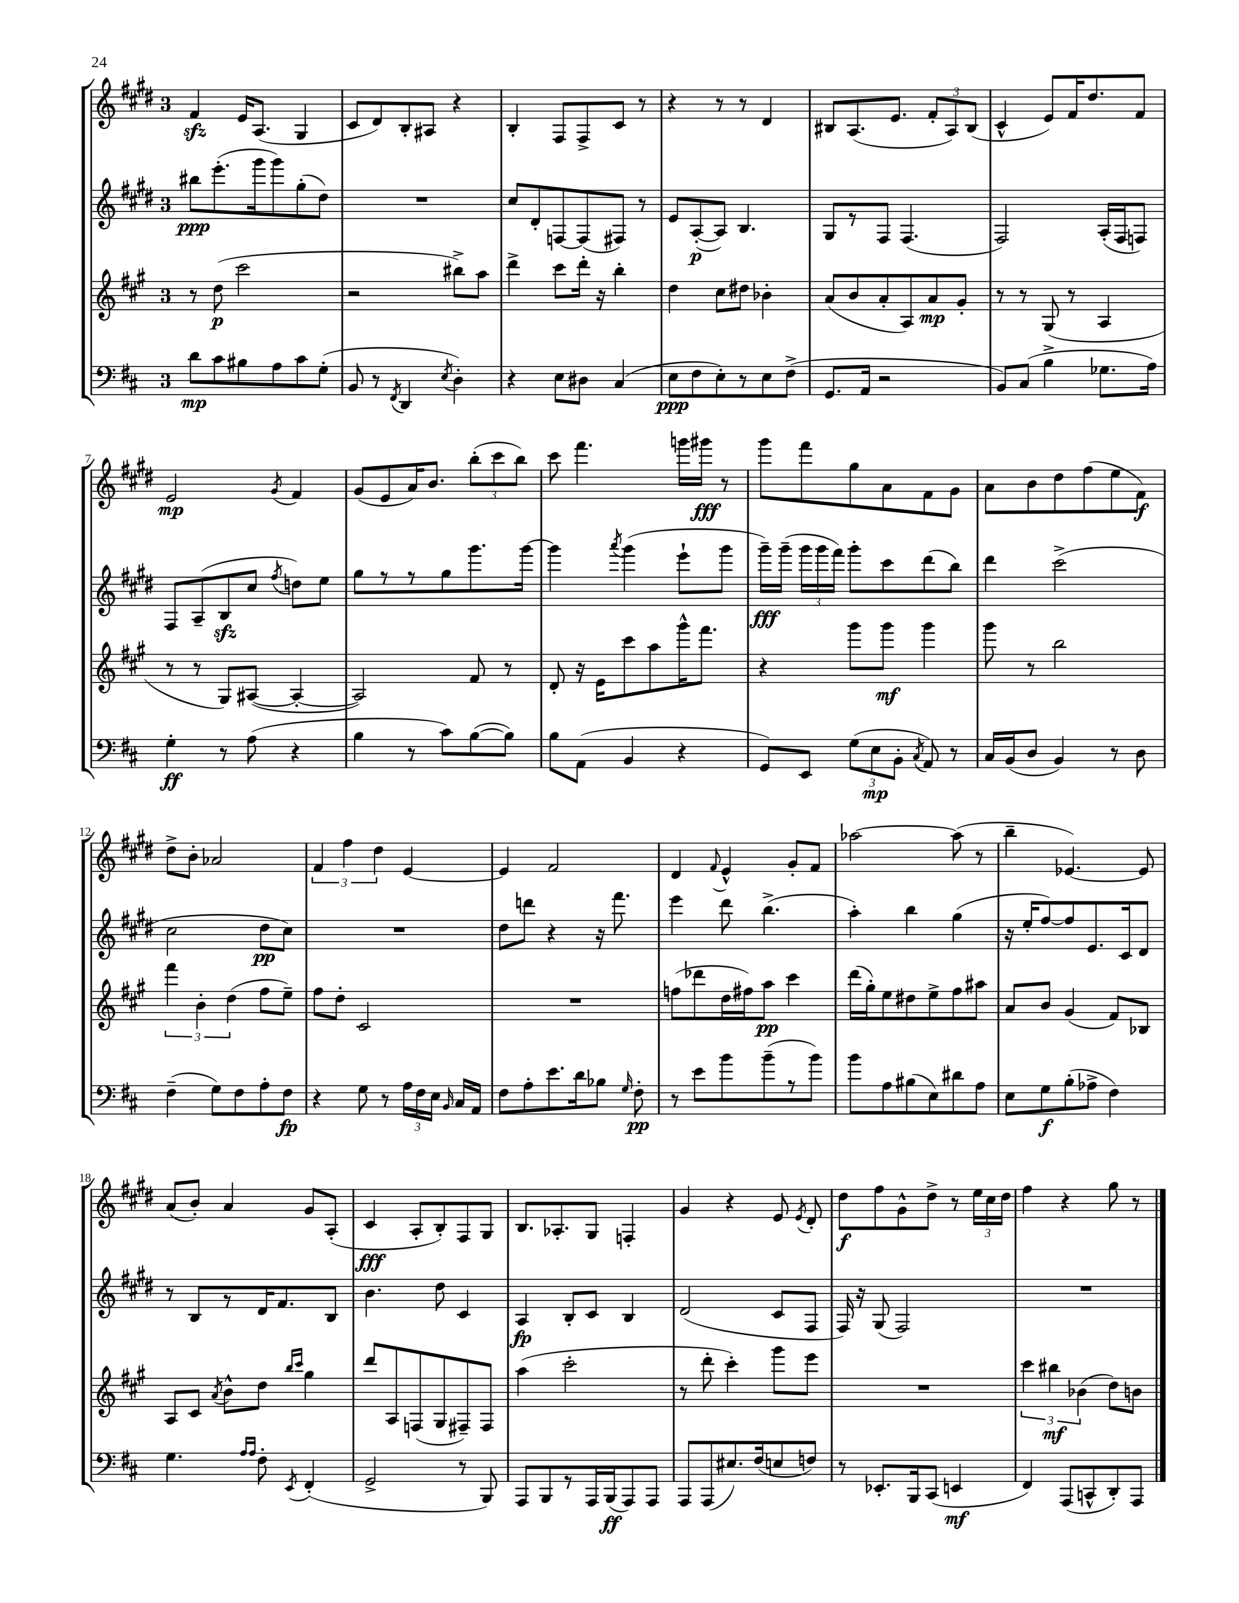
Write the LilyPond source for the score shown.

<<
\new StaffGroup <<
\new Staff = "s0" {
    \clef treble \key e \major \once \override Staff.TimeSignature.style = #'single-digit \time 3/4
    \autoBeamOff fis'4\sfz e'16[ a8.]( gis4 |
    cis'8[ dis'8) b8-. ais8] r4 |
    b4-. fis8[ fis8-> cis'8] r8 |
    r4 r8 r8 dis'4 |
    bis8[ a8.( e'8.] \tuplet 3/2 { fis'8[-. a8) bis8]( } |
    cis'4-^ e'8[) fis'16 dis''8. fis'8] |
    e'2\mp \acciaccatura { gis'8 } fis'4 |
    gis'8[( e'8 a'16) b'8.] \tuplet 3/2 { b''8[-.( cis'''8 b''8]) } |
    cis'''8 fis'''4. g'''16[ gis'''16]\fff r8 |
    gis'''8[ fis'''8 gis''8 a'8 fis'8 gis'8] |
    a'8[ b'8 dis''8 fis''8( e''8 fis'8]\f) |
    dis''8[-> b'8]-. aes'2 |
    \tuplet 3/2 { fis'4 fis''4 dis''4 } e'4~ |
    e'4 fis'2 |
    dis'4 \appoggiatura { fis'8 } e'4-^ gis'8[-. fis'8] |
    aes''2~ aes''8( r8 |
    b''4-- ees'4.~) ees'8 |
    a'8[( b'8]-.) a'4 gis'8[ a8]-.( |
    cis'4\fff a8[-. b8-.) fis8 gis8] |
    b8.[ aes8.-. gis8] f4-. |
    gis'4 r4 e'8 \acciaccatura { e'8 } dis'8-. |
    dis''8[\f fis''8 gis'8-^ dis''8]-> r8 \tuplet 3/2 { e''16[ cis''16 dis''16] } |
    fis''4 r4 gis''8 r8 \bar "|." |
}
\new Staff = "s1" {
    \clef treble \key e \major \once \override Staff.TimeSignature.style = #'single-digit \time 3/4
    \autoBeamOff bis''8[\ppp e'''8.-.( gis'''16 gis'''8) gis''8-.( dis''8]) |
    R2. |
    cis''8[ dis'8-. f8~ f8( fis8]) r8 |
    e'8[ a8~-.\p( a8]) b4. |
    gis8[ r8 fis8] fis4.( |
    fis2) a16[-.( fis16 f8]) |
    fis8[ a8--( b8\sfz cis''8] \acciaccatura { fis''8 } d''8[) e''8] |
    gis''8[ r8 r8 gis''8 gis'''8. gis'''16]~ |
    gis'''4 \acciaccatura { a'''8 } gis'''4( e'''8[-! gis'''8] |
    gis'''16[--\fff) gis'''16]--( \tuplet 3/2 { gis'''16[ gis'''16 fis'''16]) } gis'''8[-. cis'''8 dis'''8( b''8]) |
    dis'''4 cis'''2->( |
    cis''2 dis''8[\pp cis''8]) |
    R2. |
    dis''8[ d'''8] r4 r16 fis'''8. |
    e'''4 dis'''8 b''4.->( |
    a''4-.) b''4 gis''4( |
    r16 e''16[-. fis''8~) fis''8 e'8. cis'16 dis'8] |
    r8 b8[ r8 dis'16 fis'8. b8] |
    b'4. dis''8 cis'4 |
    a4\fp b8[-. cis'8] b4 |
    dis'2( cis'8[ fis8] |
    fis16) r16 gis8( fis2) |
    R2. \bar "|." |
}
\new Staff = "s2" {
    \clef treble \key a \major \once \override Staff.TimeSignature.style = #'single-digit \time 3/4
    \autoBeamOff r8 d''8\p( cis'''2 |
    r2 bis''8[->) a''8] |
    d'''4-> cis'''8[ d'''16]-. r16 b''4-. |
    d''4 cis''8[ dis''8] bes'4-. |
    a'8[( b'8 a'8-. a8) a'8\mp gis'8]-. |
    r8 r8 gis8( r8 a4 |
    r8 r8 gis8[) ais8]~( ais4~-. |
    ais2) fis'8 r8 |
    d'8-. r16 e'16[ cis'''8 a''8 gis'''16-^ fis'''8.] |
    r4 gis'''8[ gis'''8]\mf gis'''4 |
    gis'''8 r8 b''2 |
    \tuplet 3/2 { fis'''4 b'4-. d''4( } fis''8[ e''8]--) |
    fis''8[ d''8]-. cis'2 |
    R2. |
    f''8[( des'''8 d''16 fis''16) a''8]\pp cis'''4 |
    d'''16[( gis''16-.) e''8 dis''8 e''8-> fis''8 ais''8] |
    a'8[ b'8] gis'4( fis'8[) bes8] |
    a8[ cis'8] \acciaccatura { a'8 } b'8[-^ d''8] \grace { b''16[ cis'''16] } gis''4 |
    d'''8[ a8 f8( gis8 fis8--) fis8] |
    a''4( cis'''2-. |
    r8 d'''8-. cis'''4-.) gis'''8[ e'''8] |
    R2. |
    \tuplet 3/2 { cis'''4 bis''4\mf bes'4( } d''8[) b'8] \bar "|." |
}
\new Staff = "s3" {
    \clef bass \key d \major \once \override Staff.TimeSignature.style = #'single-digit \time 3/4
    \autoBeamOff d'8[\mp cis'8 bis8 a8 cis'8 g8]-.( |
    b,8 r8 \acciaccatura { fis,8 } d,4 \acciaccatura { e8 } d4-.) |
    r4 e8[ dis8] cis4( |
    e8[\ppp fis8 e8-.) r8 e8 fis8]->( |
    g,8.[ a,16] r2 |
    b,8[) cis8]( b4-> ges8.[ a16]) |
    g4-.\ff r8 a8( r4 |
    b4 r8 cis'8[) b8~( b8]) |
    b8[ a,8]( b,4 r4 |
    g,8[) e,8] \tuplet 3/2 { g8[( e8\mp b,8]-. } \acciaccatura { cis8 } a,8) r8 |
    cis16[ b,16( d8] b,4) r8 d8 |
    fis4--( g8[) fis8 a8-. fis8]\fp |
    r4 g8 r8 \tuplet 3/2 { a16[ fis16 e16] } \grace { b,16 } cis16[ a,16] |
    fis8[ a8-. e'8. d'16 bes8] \grace { g16 } fis8-.\pp |
    r8 e'8[ b'8 b'8--( r8 b'8]) |
    b'8[ a8 bis8( e8) dis'8 a8] |
    e8[ g8\f b8-.( aes8]-> fis4) |
    g4. \grace { a16[ a16] } fis8-. \acciaccatura { e,8 } fis,4-.( |
    g,2-> r8 b,,8) |
    a,,8[ b,,8 r8 a,,16 b,,16\ff( a,,8) a,,8] |
    a,,8[ a,,8( eis8.) fis16( e8 f8]) |
    r8 ees,8.[-. b,,16 cis,8]( e,4\mf |
    fis,4) a,,8[( c,8-^ d,8-.) a,,8] \bar "|." |
}
>>
>>
